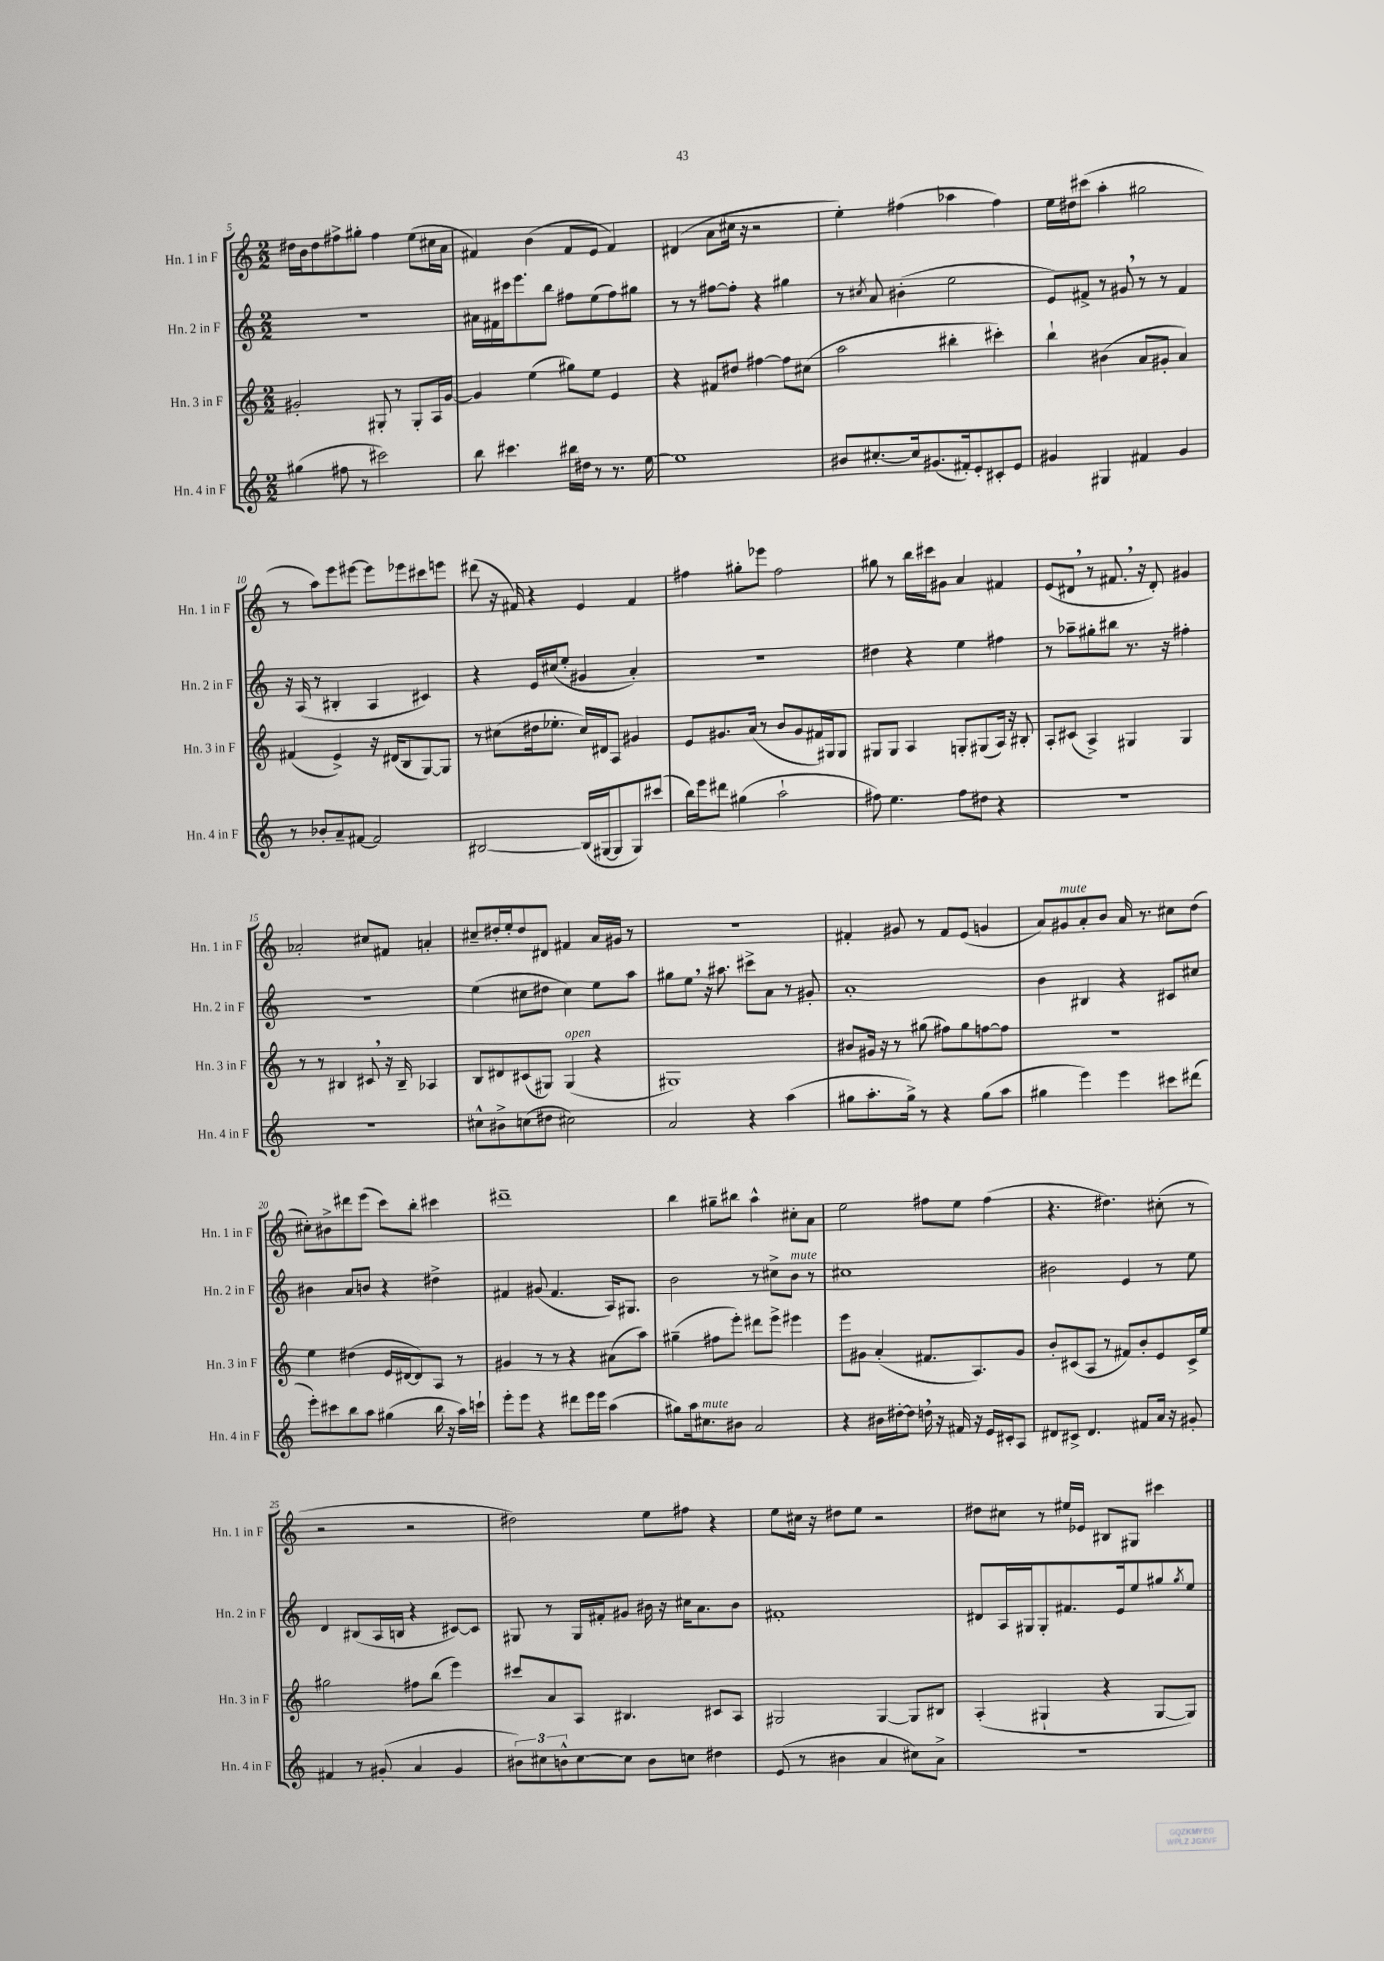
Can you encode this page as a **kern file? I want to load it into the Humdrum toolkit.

**kern	**kern	**kern	**kern
*staff4	*staff3	*staff2	*staff1
*clefG2	*clefG2	*clefG2	*clefG2
*k[]	*k[]	*k[]	*k[]
*M2/2	*M2/2	*M2/2	*M2/2
(4gg#	2g#'	1r	16dd#
.	.	.	16b
.	.	.	8dd#
8ff#	.	.	8ff#^
8r	.	.	8gg#'
2ccc#)	8G#'	.	4ff#
.	8r	.	.
.	8G#'	.	(8ee
.	16A	.	16cc#
.	[16g#	.	16a
=	=	=	=
8bb	4g#]	16a#	4f#)
.	.	16f#	.
4.ccc#	.	16ccc#	.
.	.	8.eee	.
.	(4ee	.	(4b
.	.	8bb	.
16bb#	8gg#)	8ff#	8f#
16dd#	.	.	.
8r	8ee	(8ee	8e
8.r	4e	8ff#)	4f#)
.	.	8gg#	.
[16ee	.	.	.
=	=	=	=
1ee]	4r	8r	(4d#
.	.	8r	.
.	8f#	[8ff#	8a
.	8dd#	8ff#']	16cc#
.	.	.	16r
.	[4ff#	4r	2r
.	8ff#]	4gg#	.
.	(8cc#	.	.
=	=	=	=
8b#	2aa	8r	4ee')
.	.	8qcc#	.
[8.cc#'	.	8a	.
.	.	(4b#'	(4ff#
16cc#]	.	.	.
(8.g#	.	.	.
.	4bb#'	2ee	4aa-
16f#')	.	.	.
8e'	.	.	.
8c#'	4ccc#')	.	4ff#)
8e	.	.	.
=	=	=	=
4g#	4bb`	8e)	16ee
.	.	.	16dd#
.	.	8f#^	(8ccc#
4G#	(4b#	8r	4aa'
.	.	8g#	.
4f#	8a	8r	2gg#
.	8g#'	8r	.
4g#	4a)	4f#	.
=	=	=	=
8r	(4f#	16r	8r
.	.	(16A	.
8b-'	.	8r	8aa)
8a~	4e^)	4B#'	8eee
[8f#	.	.	[8eee#
2f#]	16r	4A	8eee#]
.	(16d#	.	.
.	8B	.	8eee-
.	[8G)	4c#)	8ccc#
.	8G]	.	8eee
=	=	=	=
[2B#	8r	4r	(8ddd#
.	(8cc#	.	16r
.	.	.	16f#)
.	16dd#	16e	4r
.	8.ee-'	(16cc#	.
.	.	8ee'	.
(16B#]	16cc#)	4g#	4e
[16G#	16d#	.	.
8G#]	8A	.	.
8G#)	4g#	4a')	4f#
(8ccc#	.	.	.
=	=	=	=
16bb)	8e	1r	4ff#
16eee	.	.	.
8ddd#	8.g#	.	.
(4gg#	.	.	8gg#'
.	(16a	.	.
.	8r	.	8eee-
2aa`	8b	.	2ff#
.	8g#	.	.
.	16f#)	.	.
.	16G#	.	.
.	8G#	.	.
=	=	=	=
8ff#)	8G#	4dd#	8gg#
4.ee	8G#	.	8r
.	4A	4r	16bb
.	.	.	16ccc#
.	.	.	8g#
8ff#	8G'	4ee	4a
8dd#	(8G#	.	.
4r	16A)	4ff#	4f#
.	16r	.	.
.	8B#'	.	.
=	=	=	=
1r	8A'	8r	(8e
.	(8c#	8aa-~	8d#
.	4A^)	8gg#'	8r
.	.	8bb#	8.f#
.	4G#	8.r	.
.	.	.	16r
.	.	.	8d#')
.	.	16r	.
.	4G#	4ff#'	4g#
=	=	=	=
1r	8r	1r	2a-'
.	8r	.	.
.	4B#	.	.
.	8c#	.	8cc#
.	16r	.	8f#
.	16B#~	.	.
.	4A-	.	4a'
=	=	=	=
8cc#^^	8B	(4ee	8cc#~
8b#^	8d#	.	16dd#'
.	.	.	16ee'
(8cc	(8c#	8cc#	8dd#
8dd#	8G#)	8dd#	8d#
2cc#)	(4G#	4cc#)	4f#
.	4r	8ee	16a
.	.	.	16g#
.	.	8aa	8r
=	=	=	=
2a	1G#)	8gg#	1r
.	.	8ee	.
.	.	16r	.
.	.	8.aa#	.
4r	.	8ccc#^	.
.	.	8a	.
(4aa	.	8r	.
.	.	8g#'	.
=	=	=	=
8gg#	8b#	1a'	4f#'
8.aa'	16g#	.	.
.	16r	.	.
.	8r	.	8g#
16gg#^)	.	.	.
8r	(8gg#	.	8r
4r	8ff#)	.	8f#
.	8gg#	.	(8e
(8gg#	[8ff	.	4g
8aa	8ff]	.	.
=	=	=	=
4gg#	1r	4b	8a)
.	.	.	8g#
4eee)	.	4B#	8a'
.	.	.	8b
4eee	.	4r	16a
.	.	.	8.r
8ccc#	.	8c#	8cc#
(8ddd#	.	8cc#	(8dd
=	=	=	=
8eee')	4ee	4b#	8cc#')
8ccc#	.	.	8b#^
8bb	(4dd#	8a	8ddd#
8aa	.	8b	(8eee
(4gg#	16e	4r	8ccc)
.	[16d#	.	.
.	8d#])	.	8bb'
16bb	8A	4dd#^	4ccc#
16r	.	.	.
16aa)	8r	.	.
16ccc`	.	.	.
=	=	=	=
8eee'	4g#	4f#	1ddd#~
8eee	.	.	.
4r	8r	(8g#	.
.	8r	4.f#	.
8ddd#	4r	.	.
16eee	.	.	.
16eee	.	.	.
(4aa	(8a#	16A)	.
.	.	8.G#	.
.	8aa)	.	.
=	=	=	=
8gg#)	(4gg#~	2b	4bb
16aa	.	.	.
8.cc#	.	.	.
.	8ff#	.	8gg#~
8b#	8eee')	.	8bb#
2a	8ddd#	8r	4aa^^
.	8eee^	8cc#^	.
.	4eee#	8b	8cc#'
.	.	8r	8a
=	=	=	=
4r	8eee	1cc#	2ee
.	8g#	.	.
16b#	(4a'	.	.
[16dd#'	.	.	.
8dd#]	.	.	.
16dd	8.f#	.	8ff#
16r	.	.	.
16f#	.	.	8ee
16r	8.A)	.	.
16e	.	.	(4ff#
16c#'	.	.	.
8A	8g#	.	.
=	=	=	=
8d#	8b'	2b#	4.r
8c#^	(8c#	.	.
4.d#	8A	.	.
.	8r	.	4.dd#)
.	8f#)	4e	.
8f#	8b'	.	.
16a	8e	8r	(8cc#'
16r	.	.	.
8g#'	16c#^	8ee	8r
.	16ee	.	.
=	=	=	=
4f#	2gg#	4d	2r
8r	.	(8B#	.
(8g#'	.	16A	.
.	.	16B	.
4a	8ff#	4r	2r
.	(8bb	.	.
4g#	4eee)	[8c#)	.
.	.	8c#]	.
=	=	=	=
12b#)	8ccc#	8G#	2dd#)
12cc#	.	.	.
.	8a	8r	.
12b^^	.	.	.
[8cc#	8A	16G#	.
.	.	16f#'	.
8cc#]	4.B#	8g#	.
8b	.	16b#	8ee
.	.	16r	.
8cc	.	16cc#	8ff#
.	.	8.a	.
4dd#	8c#	.	4r
.	8A	8b#	.
=	=	=	=
(8e	2G#	1f#'	8ee
8r	.	.	16cc#
.	.	.	16r
4b#	.	.	8dd#
.	.	.	8ee
4a	[4G#	.	2r
8cc#)	8G#]	.	.
8a^	8B#	.	.
=	=	=	=
1r	(4A'	8d#	8dd#
.	.	16A	8cc#
.	.	16G#	.
.	4G#`	8G#'	8r
.	.	8.f#	16ee#
.	.	.	16e-
.	4r	.	8B#
.	.	16e	.
.	.	8ee	8G#
.	[8G#	8gg#	4ccc#
.	.	8qgg#	.
.	8G#])	8ee	.
==	==	==	==
*-	*-	*-	*-
